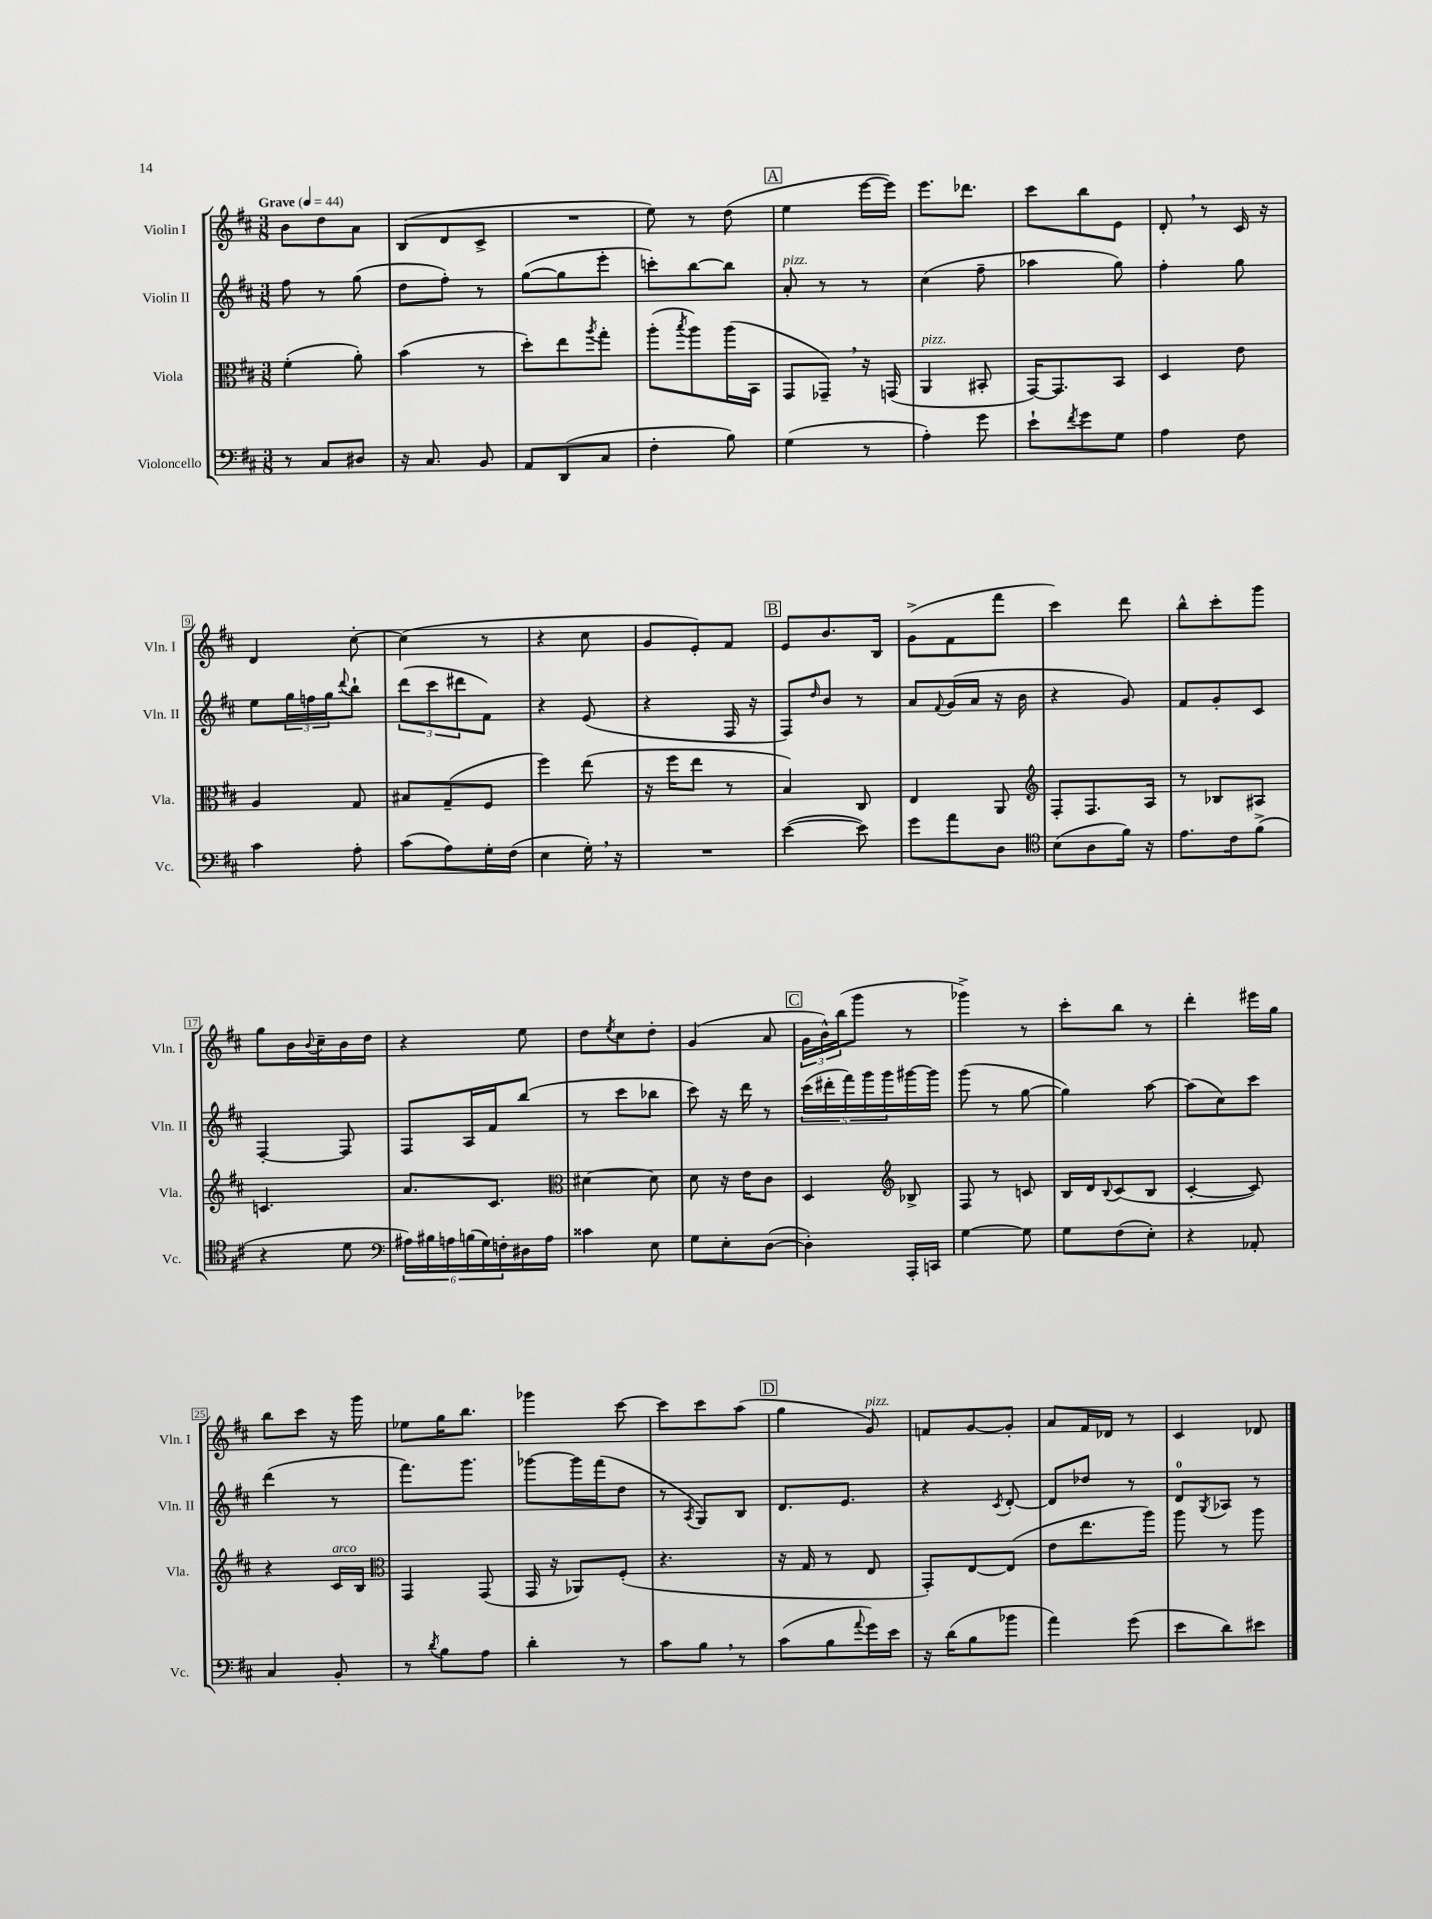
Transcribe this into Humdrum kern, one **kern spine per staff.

**kern	**kern	**kern	**kern
*staff4	*staff3	*staff2	*staff1
*clefF4	*clefC3	*clefG2	*clefG2
*k[f#c#]	*k[f#c#]	*k[f#c#]	*k[f#c#]
*M3/8	*M3/8	*M3/8	*M3/8
*MM44	*MM44	*MM44	*MM44
8r	(4f#'\	8ff#\	8b\L
8C#/L	.	8r	8dd\
8D#/J	8a'\)	(8gg\	8a\J
=	=	=	=
16r	(4b\	8dd\L	(8B/L
8.C#/	.	.	.
.	.	8ff#'\J)	8d/
8BB/	8r	8r	8c#^/J
=	=	=	=
8AA/L	8dd'\L)	([8gg\L	4.r
(8DD/	8ee\	8gg\]	.
.	8qaa/	.	.
8C#/J	8gg'\J	8eee'\J	.
=	=	=	=
4F#'\	(8aa'\L	8ccc'\L)	8ee\)
.	8qbb/	.	.
.	8aa\)	[8bb\	8r
8B\)	(16aa\L	8bb\]J	(8dd\
.	16BB\JJ	.	.
=	=	=	=
(4G\	8GG/L	8a'/	4ee\
.	8GG-~/J)	8r	.
8r	16r	8r	[16eee\LL
.	(16GG/	.	16eee\]JJ)
=	=	=	=
4A'\)	4AA/	(4cc#\	8.eee\L
.	.	.	8.ddd-\J
8g\	8BB#'/	8ff#~\	.
=	=	=	=
8e`\L	[16GG/LK)	4aa-\	8ccc#\L
.	8.GG/]	.	.
8qf#/	.	.	.
8g\	.	.	8bb\
8G\J	8BB/J	8gg\)	8e\J
=	=	=	=
4A\	4D/	4ff#'\	8d'/
.	.	.	8r
8F#\	8e\	8gg\	16c#/
.	.	.	16r
=	=	=	=
4c#\	4A/	8ee\L	4d/
.	.	24gg\L	.
.	.	24ff\	.
.	.	24gg\J	.
.	.	8qqddd/	.
8A'\	8G/	8bb`\J	[8cc#'\
=	=	=	=
(8c#\L	8B#/L	(12ddd\L	(4cc#\]
.	.	12ccc#\	.
8A\)	(8G~/	.	.
.	.	12ddd#\	.
16G'\L	8F#/J	8f#\J)	8r
(16F#\JJ	.	.	.
=	=	=	=
4E\	4ff#\)	4r	4r
16G'\)	(8ee\	(8e/	8cc#\
16r	.	.	.
=	=	=	=
4.r	16r	4r	8g/L
.	16ff#\LK	.	.
.	8ee\J	.	8e'/)
.	8r	16F#/	8f#/J
.	.	16r	.
=	=	=	=
([4e\	4B/)	8F#/L)	8e/L
.	.	16qqdd/	.
.	.	8b/J	8.b/
8e\])	8C#/	8r	.
.	.	.	16B/Jk
=	=	=	=
8g\L	4E/	8a/L	(8g^\L
.	.	8qqf#/	.
8a\	.	(16g/L	8f#\
.	.	16a/JJ	.
8D\J	8AA/	16r	8fff#\J
.	.	16b\	.
=	=	=	=
*clefC4	*clefG2	*	*
(8B\L	8F#'/L	4r	4ccc#\)
8A\	8.F#/	.	.
16f#\Jk)	.	8g/)	8ddd\
16r	16A/Jk	.	.
=	=	=	=
8.e\L	8r	8f#/L	8bb^^\L
.	8B-/L	8g'/	8ccc#'\
16c#\k	.	.	.
(8f#^\J	8A#/J	8c#/J	8ggg\J
=	=	=	=
4r	4.c/	[4F#'/	8gg\L
.	.	.	16b\L
.	.	.	8qqb/
.	.	.	16cc#~\
8d\	.	8F#/]	16b\
.	.	.	16dd\JJ
=	=	=	=
*clefF4	*	*	*
24A#\LL)	8.a/L	8F#/L	4r
24B#\	.	.	.
24A\	.	.	.
(24B\	.	16A/L	.
24G\)	.	.	.
.	8.c#/J	16f#/J	.
24F'\	.	.	.
16D#\	.	(8bb/J	8ee\
16A\JJ	.	.	.
=	=	=	=
*	*clefC3	*	*
4c##\	[4d#\	8r	8dd\L
.	.	.	8qee/
.	.	8ccc#\L	8cc#\
8E\	8d#\]	8bb-\J	8dd'\J
=	=	=	=
8G\L	8d\	8ccc#\)	(4g/
8E'\	16r	16r	.
.	16e\LK	16ddd\	.
([8D\J	8c#\J	8r	8a/
=	=	=	=
4D'\])	4D/	(20ccc#\LL	24g\LL
.	.	.	24b^^\)
.	.	20ddd#'\	.
.	.	.	(24bb\J
.	.	20fff#\)	.
.	.	.	8ggg\J
.	.	20ggg\	.
.	.	20ggg\	.
*	*clefG2	*	*
16AAA'/LL	8B-^/	[16ggg#\	8r
16CC/JJ	.	16ggg#\]JJ	.
=	=	=	=
[4G\	8F#/	(8ggg\	4ggg-^\)
.	8r	8r	.
8G\]	8c/	[8gg\	8r
=	=	=	=
8G\L	16B/LL	4gg\])	8ccc#'\L
.	16d/J	.	.
.	8qqB/	.	.
(8F#\	(8c#/	.	8bb\J
8E'\J)	8B/J	[8aa\	8r
=	=	=	=
4r	[4c#'/	(8aa\]L	4ddd'\
.	.	8cc#\)	.
8AA-'/	8c#/])	8ccc#\J	16eee#\LL
.	.	.	16gg\JJ
=	=	=	=
4C#/	4r	(4ddd\	8bb\L
.	.	.	8ccc#\J
8BB'/	16c#/LL	8r	16r
.	16B/JJ	.	16ggg\
=	=	=	=
*	*clefC3	*	*
8r	4GG/	8.fff#\L)	8ee-\L
8qd/	.	.	.
8B\L	.	.	16gg\K
.	.	8.ggg\J	8.bb\J
8A\J	(8GG/	.	.
=	=	=	=
4d'\	16GG/	[8ggg-\L	4ggg-\
.	16r	.	.
.	8AA-/L)	16ggg-\]L	.
.	.	(16fff#\J	.
8r	(8F#'/J	8dd\J	[8ccc#\
=	=	=	=
8c#\L	4.r	8r	8ccc#\]L
.	.	8qA/	.
8B\J	.	8G/L)	8ccc#\
8r	.	8B/J	(8aa\J
=	=	=	=
(8c#\L	16r	8.d/L	4gg\
.	16G/	.	.
8B\	8r	.	.
.	.	8.e/J	.
8qqa/	.	.	.
16g\L)	8E/	.	8g/)
16e\JJ	.	.	.
=	=	=	=
16r	8GG'/L)	4r	8f/L
(16d\LK	.	.	.
8B\	[8E/	.	[8g/
.	.	8qc#/	.
8b-\J	(8E/]J	[8d'/	8g'/]J
=	=	=	=
4a\)	8e\L	8d/]L	8a/L
.	8.ee\	8dd-/J	16f#/L
.	.	.	16d-/JJ
(8g\	.	8r	8r
.	16aa\Jk)	.	.
=	=	=	=
8e\L	8aa\	8d/L	4c#/
.	.	8qG/	.
8d\)	8r	8A-/J	.
8e#\J	8aa\	8r	8d-/
==	==	==	==
*-	*-	*-	*-
